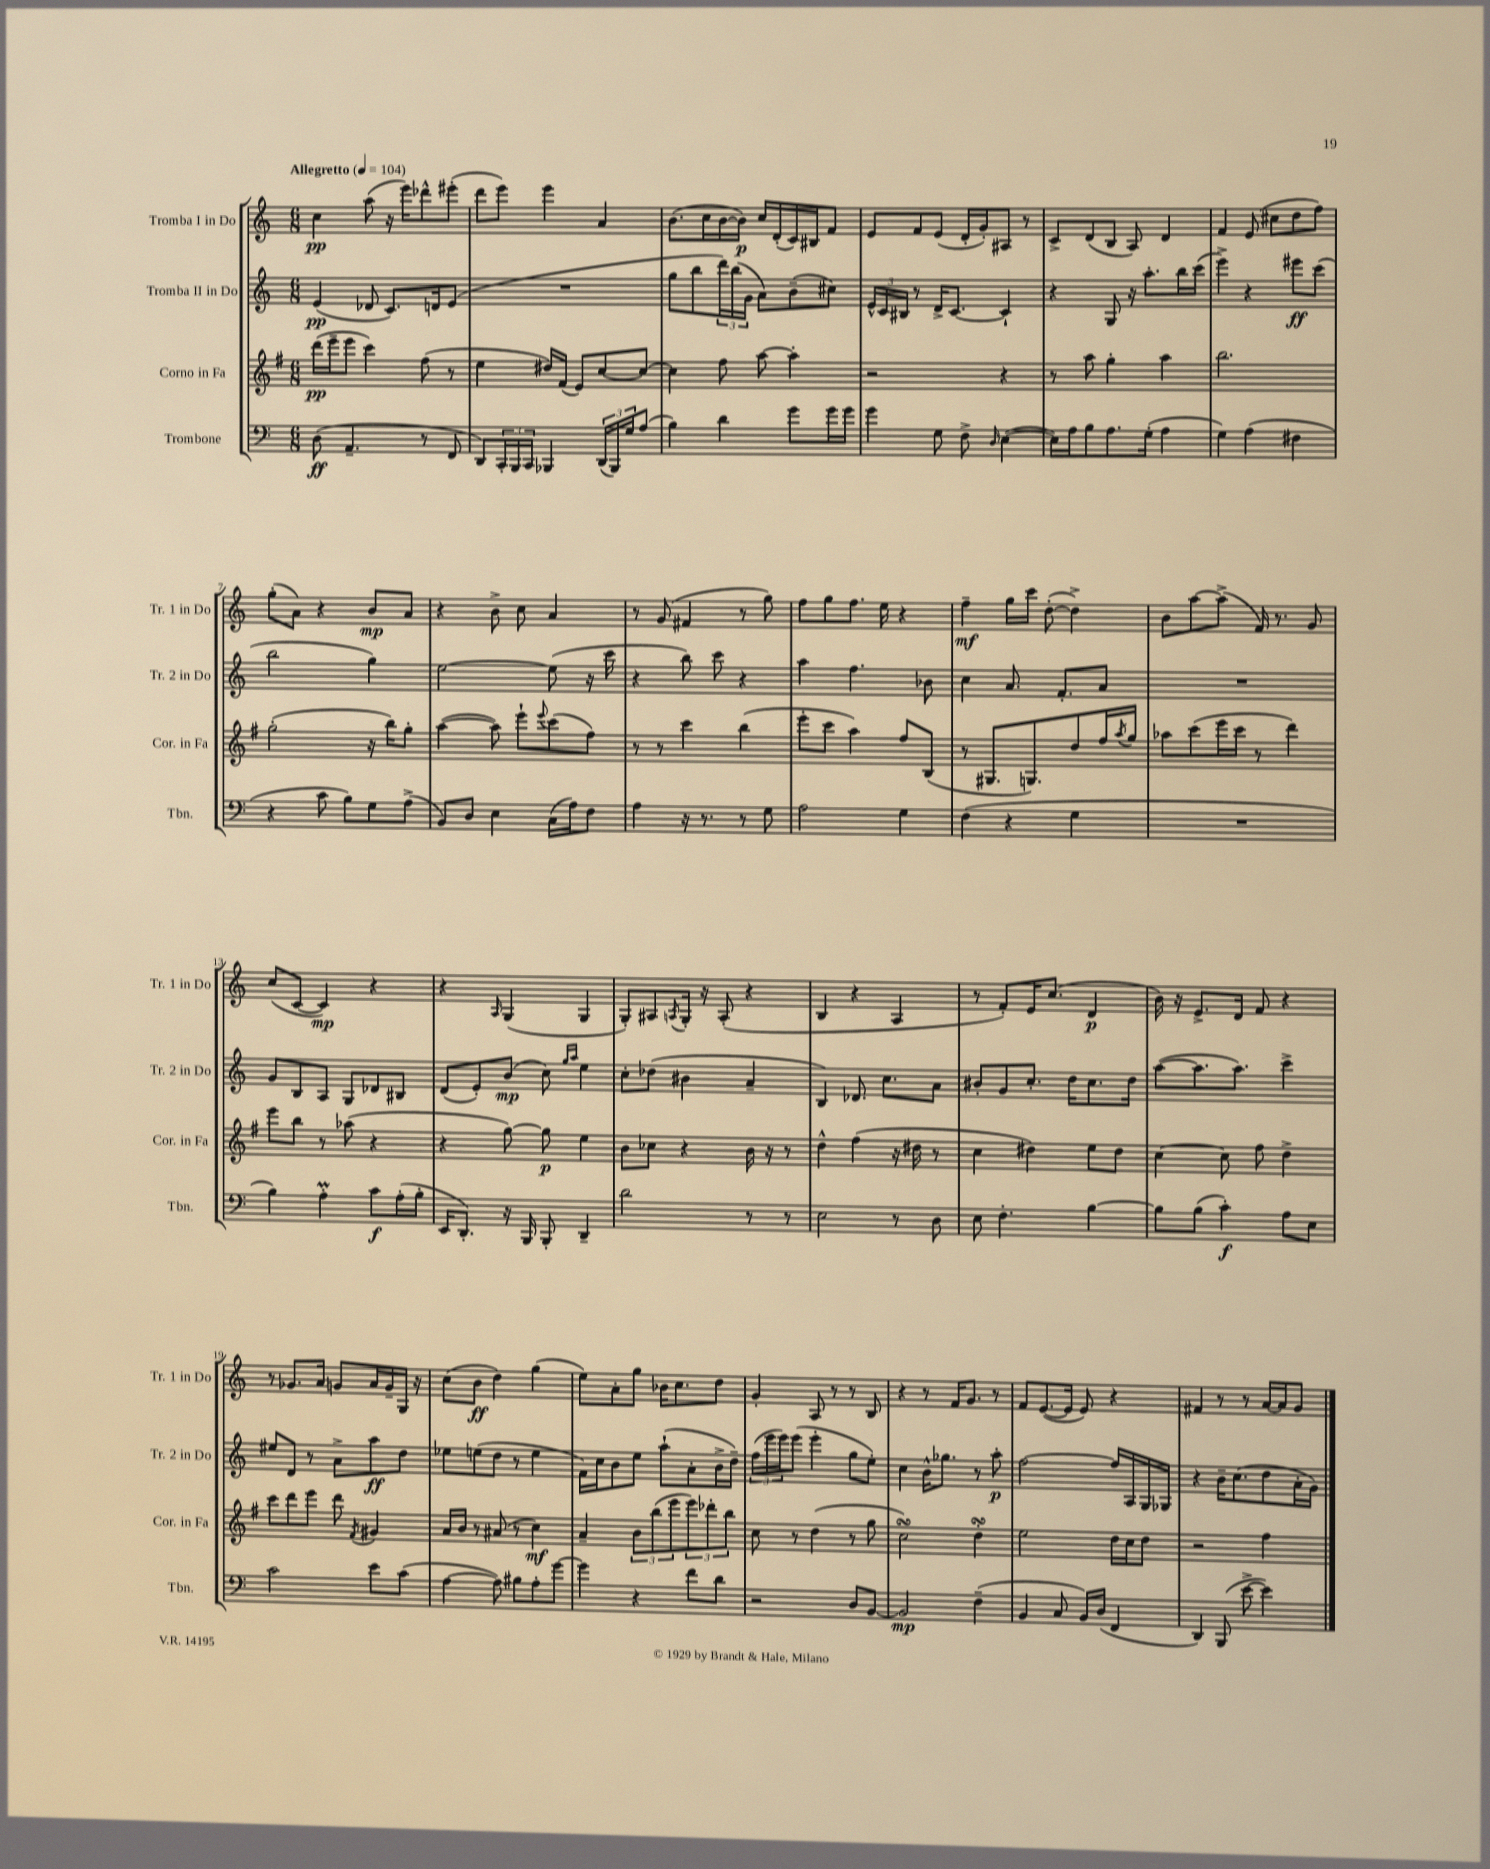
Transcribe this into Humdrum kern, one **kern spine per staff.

**kern	**dynam	**kern	**dynam	**kern	**dynam	**kern	**dynam
*part4	*part4	*part3	*part3	*part2	*part2	*part1	*part1
*staff4	*staff4	*staff3	*staff3	*staff2	*staff2	*staff1	*staff1
*I"Trombone	*	*I"Corno in Fa	*	*I"Tromba II in Do	*	*I"Tromba I in Do	*
*I'Tbn.	*	*I'Cor. in Fa	*	*I'Tr. 2 in Do	*	*I'Tr. 1 in Do	*
*clefF4	*	*clefG2	*	*clefG2	*	*clefG2	*
*k[]	*	*k[f#]	*	*k[]	*	*k[]	*
*M6/8	*	*M6/8	*	*M6/8	*	*M6/8	*
*MM104	*	*MM104	*	*MM104	*	*MM104	*
=1	=1	=1	=1	=1	=1	=1	=1
!	!	!	!	!	!	!LO:TX:a:B:t=Allegretto	!
(8D\	ff	(16ddd\LL	pp	(4e/	pp	4cc\	pp
.	.	16eee~\J	.	.	.	.	.
4.AA~/	.	8eee\J	.	.	.	.	.
.	.	4ccc\)	.	8d-X/	.	(8aa\	.
.	.	.	.	8.c/L)	.	16r	.
.	.	.	.	.	.	16eee\KL)	.
8r	.	(8ff#\	.	.	.	8ddd-X^^\	.
.	.	.	.	16dn/k	.	.	.
8FF/	.	8r	.	(8e/J	.	(8eee#X'\J	.
=2	=2	=2	=2	=2	=2	=2	=2
8DD/L)	.	4ee\	.	2.r	.	8ddd\L	.
24CC'/L	.	.	.	.	.	8eee\J)	.
24BBB/	.	.	.	.	.	.	.
24CC/JJ	.	.	.	.	.	.	.
4BBB-X/	.	16dd#X/LL)	.	.	.	4eee\	.
.	.	(16f#/JJ	.	.	.	.	.
.	.	8e/L)	.	.	.	.	.
(24DD/LL	.	[8cc/	.	.	.	4a/	.
24BBB-/)	.	.	.	.	.	.	.
24G/J	.	.	.	.	.	.	.
(8A/J	.	8cc/J_	.	.	.	.	.
=3	=3	=3	=3	=3	=3	=3	=3
4B\)	.	4cc\]	.	8gg\L	.	(8.b\L	.
.	.	.	.	8bb\	.	.	.
.	.	.	.	.	.	16cc\L	.
4d\	.	8ff#\	.	24ddd\L)	.	[16b\	.
.	.	.	.	(24bb\	.	.	.
.	.	.	.	.	.	16b\JJ])	p
.	.	.	.	24g\JJ	.	.	.
.	.	[8aa\	.	8a\L)	.	16cc/LL	.
.	.	.	.	.	.	(16d'/	.
8g\L	.	4aa'\]	.	(8b~\	.	16c/)	.
.	.	.	.	.	.	16B#X/J	.
16g\L	.	.	.	8cc#X\J)	.	8f/J	.
16g\JJ	.	.	.	.	.	.	.
=4	=4	=4	=4	=4	=4	=4	=4
4g\	.	2r	.	24e^^/LL	.	8e/L	.
.	.	.	.	24c/	.	.	.
.	.	.	.	24B#X/JJ	.	.	.
.	.	.	.	8r	.	8f/	.
8G\	.	.	.	16d^/KL	.	(8e/J	.
.	.	.	.	[8.c/J	.	.	.
8F^\	.	.	.	.	.	16d'/LL	.
.	.	.	.	.	.	16g'/J)	.
16qqD/	.	.	.	.	.	.	.
([4E\	.	4r	.	4c`/]	.	8A#X/J	.
.	.	.	.	.	.	8r	.
=5	=5	=5	=5	=5	=5	=5	=5
16E\LL])	.	8r	.	4r	.	8c^/L	.
16A\J	.	.	.	.	.	.	.
8B\	.	8aa\	.	.	.	(8d/	.
8.A\	.	4gg'\	.	8G/	.	8B/J	.
.	.	.	.	16r	.	8A/)	.
(16G'\Jk	.	.	.	8.aa'\L	.	.	.
4A\	.	4aa\	.	.	.	4d/	.
.	.	.	.	16bb\L	.	.	.
.	.	.	.	(16ccc\JJ	.	.	.
=6	=6	=6	=6	=6	=6	=6	=6
4G\)	.	2.bb\	.	4eee^\)	.	4f/	.
(4A\	.	.	.	4r	.	(8e/	.
.	.	.	.	.	.	8cc#X\L	.
4F#X\	.	.	.	8eee#X\L	ff	8dd\	.
.	.	.	.	(8ccc\J	.	8ff\J)	.
!!LO:LB:g=z
=7	=7	=7	=7	=7	=7	=7	=7
4r	.	(2gg'\	.	2bb\	.	(8gg'\L	.
.	.	.	.	.	.	8a\J)	.
8c\	.	.	.	.	.	4r	.
8B\L)	.	.	.	.	.	.	.
8G\	.	16r	.	4gg\)	.	8b/L	mp
.	.	16bb\KL)	.	.	.	.	.
(8A^\J	.	8gg'\J	.	.	.	8a/J	.
=8	=8	=8	=8	=8	=8	=8	=8
8BB/L)	.	([4aa\	.	[2ee\	.	4r	.
8D/J	.	.	.	.	.	.	.
4E\	.	8aa\])	.	.	.	8b^\	.
.	.	8eee`\L	.	.	.	8cc\	.
.	.	8qqeee/	.	.	.	.	.
(16C\LL	.	(8ccc\	.	(8ee\]	.	4a/	.
16A\J)	.	.	.	.	.	.	.
8F\J	.	8ff#\J)	.	16r	.	.	.
.	.	.	.	16ccc\	.	.	.
=9	=9	=9	=9	=9	=9	=9	=9
4A\	.	8r	.	4r	.	8r	.
.	.	8r	.	.	.	(8g/	.
16r	.	4ccc\	.	8bb\)	.	4f#X/	.
8.r	.	.	.	.	.	.	.
.	.	.	.	8ccc\	.	.	.
8r	.	(4bb\	.	4r	.	8r	.
8G\	.	.	.	.	.	8gg\)	.
=10	=10	=10	=10	=10	=10	=10	=10
2A\	.	8eee'\L	.	4aa\	.	8ff\L	.
.	.	8ccc\J	.	.	.	8gg\	.
.	.	4aa\)	.	4.ff\	.	8.ff\J	.
.	.	.	.	.	.	16ee\	.
4G\	.	8ff#/L	.	.	.	4r	.
.	.	(8B/J	.	8b-X\	.	.	.
=11	=11	=11	=11	=11	=11	=11	=11
(4F\	.	8r	.	4cc\	.	4ff~\	mf
.	.	8.G#X/L	.	.	.	.	.
4r	.	.	.	8.a/	.	16gg\LL	.
.	.	8.Gn/)	.	.	.	16ccc\JJ	.
.	.	.	.	.	.	([8dd'\	.
.	.	.	.	8.f'/L	.	.	.
4G\	.	8dd/	.	.	.	4dd^\])	.
.	.	16ff#/L	.	8a/J	.	.	.
.	.	8qaa/	.	.	.	.	.
.	.	16gg/JJ	.	.	.	.	.
=12	=12	=12	=12	=12	=12	=12	=12
2.r	.	8aa-X\L	.	2.r	.	8b\L	.
.	.	(8ccc\	.	.	.	[8aa\	.
.	.	16eee\L	.	.	.	(8aa^\J]	.
.	.	16ccc\JJ	.	.	.	.	.
.	.	8r	.	.	.	16f/)	.
.	.	.	.	.	.	8.r	.
.	.	4ddd\)	.	.	.	.	.
.	.	.	.	.	.	8g/	.
!!LO:LB:g=z
=13	=13	=13	=13	=13	=13	=13	=13
4B\)	.	8eee\L	.	8g/L	.	(8cc/L	.
.	.	8bb\J	.	8B/	.	[8c/J	.
4AM'\	.	8r	.	8A/J	.	4c/])	mp
.	.	(8aa-X\	.	8G/L	.	.	.
8c\L	f	4r	.	8d-X/	.	4r	.
(16A'\L	.	.	.	8B#X/J	.	.	.
16B'\JJ	.	.	.	.	.	.	.
=14	=14	=14	=14	=14	=14	=14	=14
16EE/KL	.	4r	.	(8d/L	.	4r	.
8.DD'/J)	.	.	.	.	.	.	.
.	.	.	.	8e'/)	.	.	.
.	.	.	.	.	.	16qqA/	.
16r	.	[8gg\)	.	(8b/J	mp	(4G/	.
16BBB/	.	.	.	.	.	.	.
8BBB'/	.	8gg\]	p	8cc\)	.	.	.
.	.	.	.	16qqgg/LL	.	.	.
.	.	.	.	16qqaa/JJ	.	.	.
4DD~/	.	4ee\	.	4ee\	.	4G/	.
=15	=15	=15	=15	=15	=15	=15	=15
2d\	.	8b\L	.	8cc'\L	.	8G'/L)	.
.	.	8cc-X\J	.	(8dd-X\J	.	8A#X/	.
.	.	.	.	.	.	8qAn/	.
.	.	4r	.	4b#X\	.	16G'/Jk	.
.	.	.	.	.	.	16r	.
.	.	.	.	.	.	(8A'/	.
8r	.	16b\	.	4a~/	.	4r	.
.	.	16r	.	.	.	.	.
8r	.	8r	.	.	.	.	.
=16	=16	=16	=16	=16	=16	=16	=16
2E\	.	4dd^^\	.	4B/)	.	4B/	.
.	.	(4ff#\	.	8.d-X/	.	4r	.
.	.	.	.	8.cc\L	.	.	.
8r	.	16r	.	.	.	4A/	.
.	.	16dd#X\	.	.	.	.	.
8D\	.	8r	.	8a\J	.	.	.
=17	=17	=17	=17	=17	=17	=17	=17
8E\	.	4cc\	.	8b#X'/L	.	8r	.
4.F'\	.	.	.	8g/	.	8f'/L)	.
.	.	4dd#X\)	.	8.cc'/J	.	16e/K	.
.	.	.	.	.	.	(8.cc/J	.
.	.	.	.	16dd\KL	.	.	.
[4B\	.	8ee\L	.	8.cc\	.	4d/	p
.	.	8dd#\J	.	.	.	.	.
.	.	.	.	16dd\Jk	.	.	.
=18	=18	=18	=18	=18	=18	=18	=18
8B\L]	.	[4cc\	.	([8aa\L	.	16b\)	.
.	.	.	.	.	.	16r	.
(8B\J	.	.	.	8.aa\]	.	8.e^/L	.
4c'\)	f	8cc\]	.	.	.	.	.
.	.	.	.	8.aa\J)	.	16d/Jk	.
.	.	8ff#\	.	.	.	8f/	.
8A\L	.	4dd^\	.	4ccc^\	.	4r	.
8E\J	.	.	.	.	.	.	.
!!LO:LB:g=z
=19	=19	=19	=19	=19	=19	=19	=19
2c\	.	8ccc\L	.	8ee#X/L	.	8r	.
.	.	8ddd\	.	8d/J	.	8.g-X/L	.
.	.	8eee\J	.	8r	.	.	.
.	.	.	.	.	.	16a/Jk	.
.	.	8ddd\	.	8a^\L	.	8gn/L	.
.	.	8qf#/	.	.	.	.	.
8e\L	.	4g#X/	.	8aa\	ff	16a/L	.
.	.	.	.	.	.	16g~/	.
(8c\J	.	.	.	8dd\J	.	16G/JJ	.
.	.	.	.	.	.	16r	.
=20	=20	=20	=20	=20	=20	=20	=20
[4A\	.	16a/LL	.	8ee-X\L	.	(8cc\L	.
.	.	16b/JJ	.	.	.	.	.
.	.	8r	.	(8een\	.	8b\J	ff
8A\])	.	(8a#X/	.	8dd\J	.	4dd\)	.
8B#X\L	.	8r	.	8r	.	.	.
8A'\	.	4cc\)	mf	4ee\	.	(4gg\	.
[8g\J	.	.	.	.	.	.	.
=21	=21	=21	=21	=21	=21	=21	=21
4g\]	.	4a~/	.	16f\LL)	.	8ee\L)	.
.	.	.	.	16cc\J	.	.	.
.	.	.	.	8b\	.	8a'\	.
4r	.	12b\L	.	8ee\J	.	8gg\J	.
.	.	(12bb\	.	.	.	.	.
.	.	.	.	(8aa`\L	.	16b-X\KL	.
.	.	12eee\	.	.	.	.	.
.	.	.	.	.	.	8.cc\	.
8f\L	.	12eee\)	.	8a'\	.	.	.
.	.	12ddd-X'\	.	.	.	.	.
8d\J	.	.	.	16b^\L	.	8dd\J	.
.	.	12bb\J	.	.	.	.	.
.	.	.	.	16dd~\JJ)	.	.	.
=22	=22	=22	=22	=22	=22	=22	=22
2r	.	8cc\	.	(24ff\LL	.	4g'/	.
.	.	.	.	24eee\	.	.	.
.	.	.	.	24eee\J)	.	.	.
.	.	8r	.	(8eee\J	.	.	.
.	.	(4dd\	.	4eee'\	.	8A/	.
.	.	.	.	.	.	8r	.
8D/L	.	8r	.	8gg\L	.	8r	.
[8BB/J	.	8gg\	.	8ee'\J)	.	8B/	.
=23	=23	=23	=23	=23	=23	=23	=23
2BB/]	mp	2ccsSSs\)	.	4cc\	.	4r	.
.	.	.	.	16b^^\KL	.	8r	.
.	.	.	.	8.gg-X\J	.	.	.
.	.	.	.	.	.	16f/KL	.
.	.	.	.	.	.	8.g/J	.
(4F~\	.	4ddsSSS'\	.	8r	.	.	.
.	.	.	.	8aa'\	p	8r	.
=24	=24	=24	=24	=24	=24	=24	=24
4BB/	.	2ee\	.	[2ff\	.	8f/L	.
.	.	.	.	.	.	([8.e/	.
8C/	.	.	.	.	.	.	.
.	.	.	.	.	.	16e/Jk]	.
16BB/LL)	.	.	.	.	.	8e/)	.
(16D/JJ	.	.	.	.	.	.	.
4FF/	.	16dd\LL	.	16ff/LL]	.	4r	.
.	.	16cc\J	.	16A/	.	.	.
.	.	8dd\J	.	16G/	.	.	.
.	.	.	.	16G-X/JJ	.	.	.
=25	=25	=25	=25	=25	=25	=25	=25
4DD/)	.	2r	.	4r	.	4f#X/	.
(8BBB/	.	.	.	16b~\KL	.	8r	.
.	.	.	.	(8.cc\	.	.	.
[8e^\	.	.	.	.	.	8r	.
4e\])	.	4ff#\	.	8dd\	.	[16a/LL	.
.	.	.	.	.	.	16a/J]	.
.	.	.	.	16a'\L	.	8g/J	.
.	.	.	.	16g\JJ)	.	.	.
==	==	==	==	==	==	==	==
*-	*-	*-	*-	*-	*-	*-	*-
